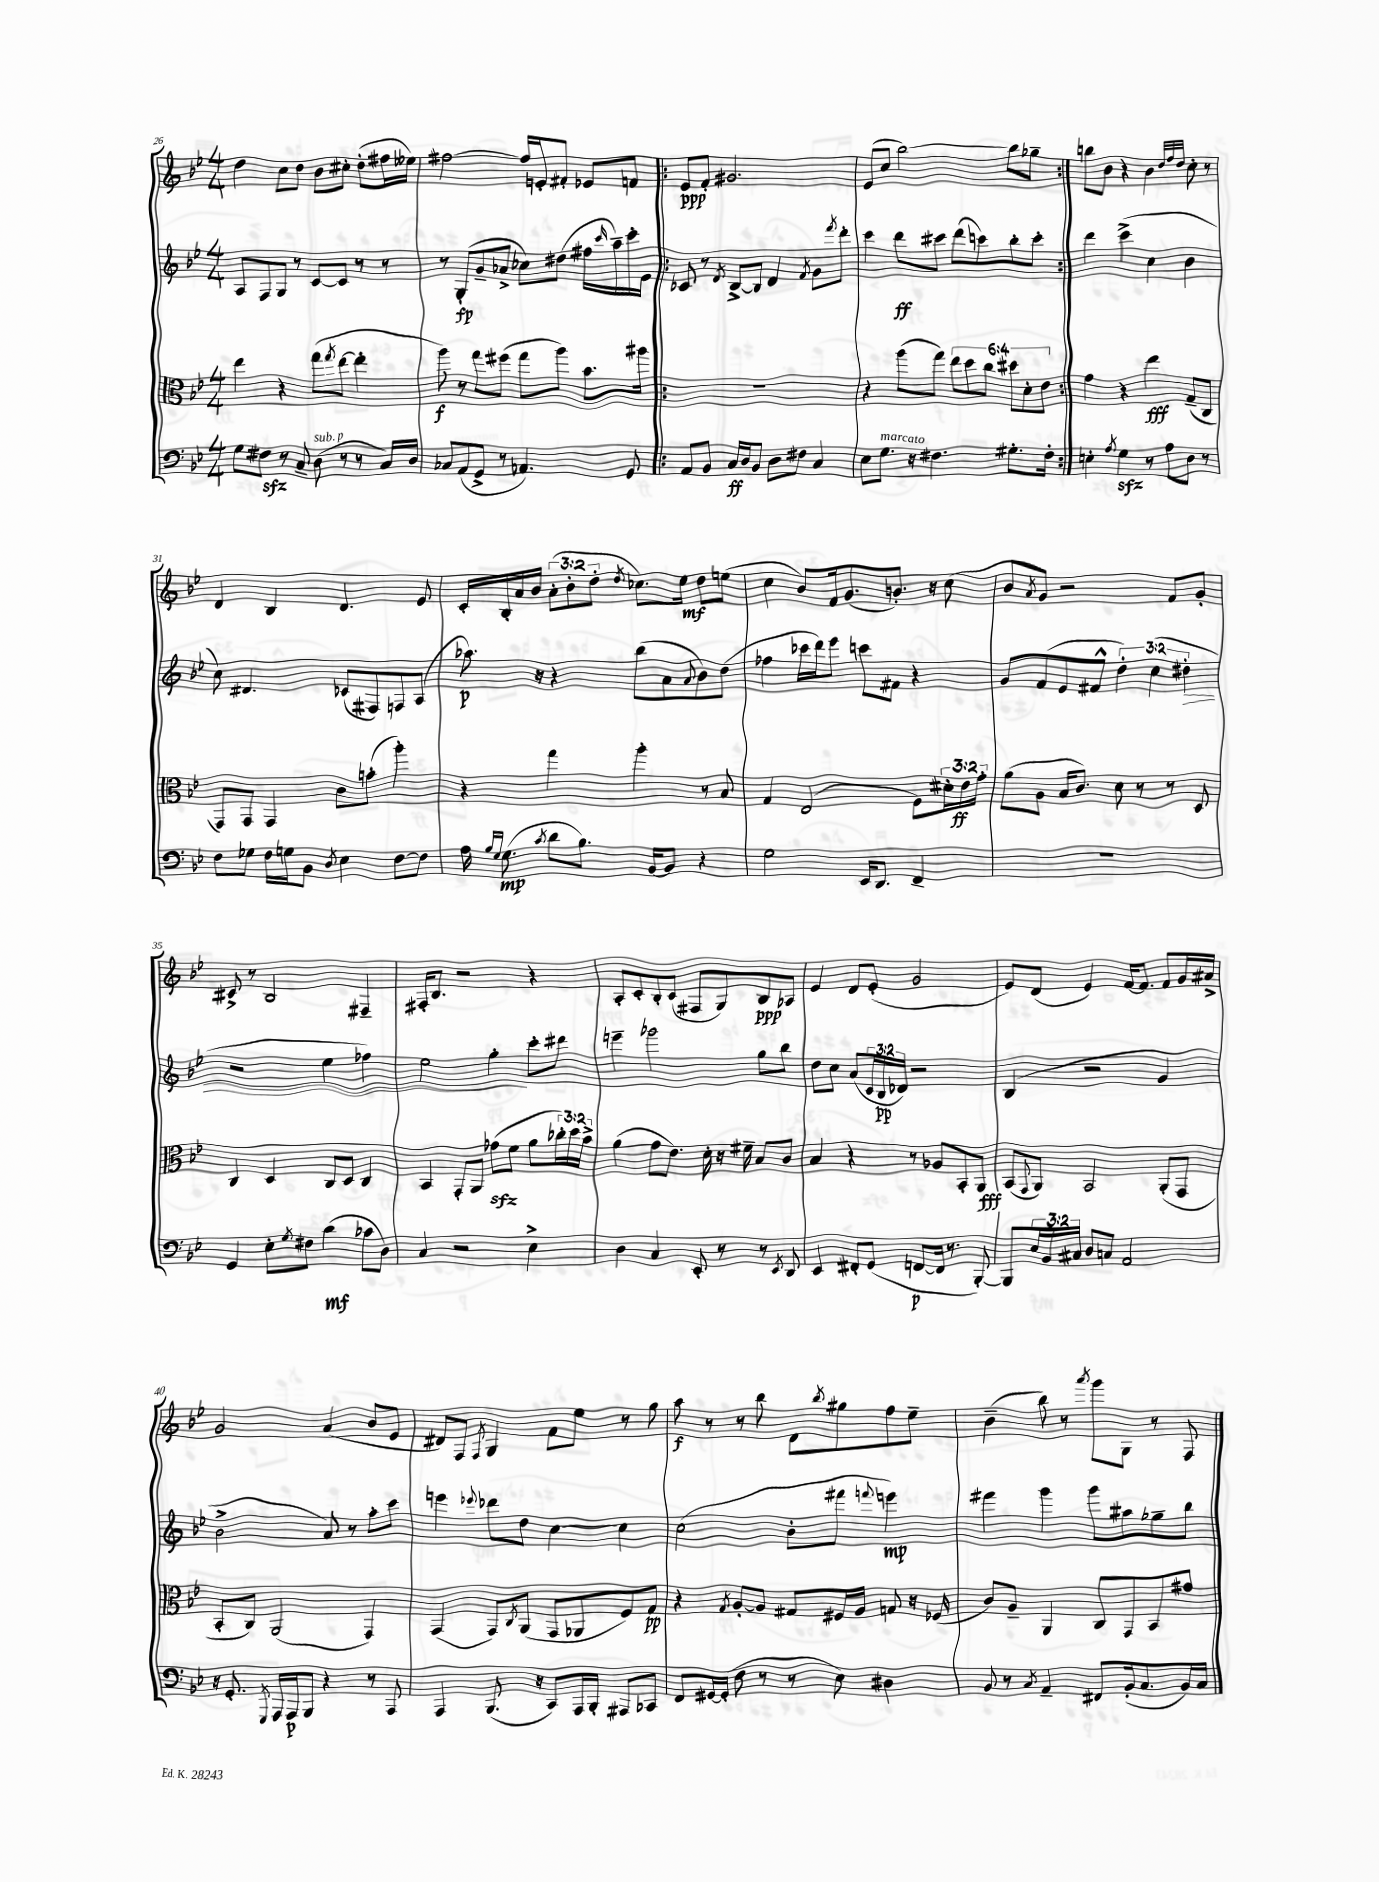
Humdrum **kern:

**kern	**kern	**kern	**kern
*staff4	*staff3	*staff2	*staff1
*clefF4	*clefC3	*clefG2	*clefG2
*k[b-e-]	*k[b-e-]	*k[b-e-]	*k[b-e-]
*M4/4	*M4/4	*M4/4	*M4/4
8G\L	4ee-\	8A/L	4dd\
8F#\J	.	8F/	.
8r	4r	8G/J	8cc\L
8C~/	.	8r	8dd\J
(8D\	(8gg\L	[8c/L	8b-\L
.	8qgg/	.	.
8r	[8ee-\J	8c/]J	8cc#'\J
8r	4ee-'\]	8r	(8dd'\L
16C/LL)	.	8r	16ff#\L
16D/JJ	.	.	16ee--\JJ)
=	=	=	=
8C-/L	8aa\)	8r	[2ff#\
(8AA/	8r	(8G'/L	.
8GG^/J	8gg\L	8g~/	.
8r	(8ff#\J	8a-^/J	.
4.AA-/)	8gg\L	8cc-\L)	16ff#/]LL
.	.	.	16e'/J
.	8aa\J)	(8dd#\J	8f#'/J
.	8.b-\L	16ff#\LL	8e-/L
.	.	16qqccc/	.
.	.	16aa~\)	.
8GG/	.	16ccc'\	8f/J
.	16aa#\Jk	16e-\JJ	.
=!|:	=!|:	=!|:	=!|:
8AA/L	1r	8c-/	8e-/L
8BB-/J	.	8r	8f'/J
.	.	8qd/	.
16C/LL	.	[8B-^/L	2.g#/
16D/J	.	.	.
8BB-/J	.	8B-/]J	.
8D\L	.	4d/	.
8F#\J	.	.	.
.	.	8qf/	.
4C/	.	8g\L	.
.	.	8qfff/	.
.	.	8ddd'\J	.
=	=	=	=
8E-\L	4r	4ccc\	(8e-/L
8.G\J	.	.	8cc/J
.	(8aa\L	8ddd\L	[2bb-\)
16r	.	.	.
4.F#\	8gg\J)	8ccc#\J	.
.	12ee-\L	(8ddd\L	.
.	12dd\	.	.
.	.	8ccc\)	.
.	12cc\J	.	.
8.G#'\L	12dd#\L	8bb-'\	8bb-\]L
.	12d'\	.	.
.	.	8ccc'\J	8gg-~\J
.	12e-\J	.	.
16F#'\Jk	.	.	.
=:|!	=:|!	=:|!	=:|!
4E'\	4g\	4ddd\	8bb\L
.	.	.	8b-\J
8qA/	.	.	.
4G\	4r	(4ccc^\	4r
8r	4ee-\	4cc\	4b-\
8A\L	.	.	.
.	.	.	32qqdd/LLL
.	.	.	32qqff/
.	.	.	32qqdd/JJJ
8D\J	(8G~/L	4b-\	8cc'\
8r	8C/J	.	8r
=	=	=	=
8F\L	8GG/L)	8cc\)	4d/
8G-\J	8GG/J	4.d#/	.
16F\LL	4GG/	.	4B-/
16G\J	.	.	.
8BB-\J	.	.	.
8qD/	.	.	.
4E-\	8c\L	(8c-/L	4.d/
.	(8b'\J	8F#/)	.
[8F\L	4aa'\)	8F/	.
8F\]J	.	(8A/J	8e-/
=	=	=	=
16A\	4r	8.aa-\)	16c'/LL
16qqB-/LL	.	.	.
16qqG/JJ	.	.	.
(8.G\	.	.	16B-'/
.	.	.	16a/
.	.	16r	16b-/JJ
8qc/	.	.	.
8d\L	4gg\	4r	(12a'\L
.	.	.	12b-'\
8.B-\J)	.	.	.
.	.	.	12dd'\J
.	.	.	8qdd/
.	4aa'\	(8bb-\L	8.cc-\L)
[16BB-/LK	.	.	.
8BB-/]J	.	8a\	.
.	.	.	16ee-\Jk
.	.	8qqa/	.
4r	8r	8b-\)	8dd\L
.	8B-/	(8dd\J	(8ee\J
=	=	=	=
2G\	4G/	4ff-\	4cc\
.	(2E-/	16ccc-\LL	8b-/L)
.	.	16ddd\J)	.
.	.	8eee-\J	16f/k
.	.	.	(8.g/
16EE-/LK	.	8ccc\L	.
8.DD/J	.	.	.
.	.	8f#\J	8.b'/J)
4FF~/	8F\L)	4r	.
.	.	.	16r
.	24d#'\L	.	(8cc\
.	24e-\	.	.
.	24g'\JJ	.	.
=	=	=	=
1r	(8a\L	8g/L	8b-/L
.	.	.	8qa/
.	8A\J	(8f/	8g/J)
.	16B-/LK	8e-/	2r
.	8.c/J)	.	.
.	.	8f#^^/J	.
.	8d\	6dd'\)	.
.	8r	.	.
.	.	(6cc\	.
.	8r	.	8f/L
.	.	6dd#'\	.
.	8D/	.	8g'/J
=	=	=	=
4GG/	4C/	2r	8c#^/
.	.	.	8r
8E-'\L	4D/	.	2B-/
8qG/	.	.	.
8F#\J	.	.	.
(4d\	8C/L	4ee-\	.
.	8D/J	.	.
8c-\L	4C/	4ff-\)	4F#~/
8D\J)	.	.	.
=	=	=	=
4C/	4BB-/	2ee-\	16F#'/LK
.	.	.	8.B-/J
2r	8GG'/L	.	2r
.	8AA/J	.	.
.	(8g-\L	4gg'\	.
.	8f\J	.	.
4E-^\	8a\L	8ccc'\L	4r
.	24cc-'\L)	8ddd#\J	.
.	24dd\	.	.
.	24b-^\JJ	.	.
=	=	=	=
4D\	(4a\	4eee~\	8A'/L
.	.	.	8c'/
4C/	8g\L	2ggg-\	8B-'/
.	8.e-\J)	.	(8c/J
8EE-'/	.	.	8F#/L
.	16d'\	.	.
8r	16r	.	8G/)
.	16f#~\	.	.
8r	8B-/L	8gg\L	8B-/
8qEE-/	.	.	.
8DD/	8c/J	8bb-\J	8A-/J
=	=	=	=
4EE-/	4B-/	8dd\L	4e-/
.	.	8cc\J	.
8FF#'/L	4r	(8a/L	8d/L
(8GG/J	.	24c/L	(8e-'/J
.	.	24B-/	.
.	.	24d-/JJ)	.
[8FF/L	8r	2r	2g/
16FF/]Jk	8A-/L	.	.
8.r	.	.	.
.	8BB-'/	.	.
[8BBB-'/)	8AA/J	.	.
=	=	=	=
8BBB-/]L	(8BB-/L	(4B-/	8e-/L)
.	8qqGG/	.	.
24E-/L	8AA/J)	.	(8d/J
24BB-/	.	.	.
24C#/JJ	.	.	.
8D/L	2BB-/	2r	4e-/)
8C/J	.	.	.
2AA/	.	.	[16f/LK
.	.	.	8.f/]J
.	(8AA'/L	4g/	8f/L
.	8GG/J	.	16g/L
.	.	.	16a#^/JJ
=	=	=	=
16r	8BB-'/L	2b-^\	2g/
8.GG'/	.	.	.
.	8C/J)	.	.
8qGGG/	.	.	.
16AAA/LL	(2AA/	.	.
16AAA/J	.	.	.
8BBB-/J	.	.	.
4r	.	8a/)	(4a/
.	.	8r	.
8r	4GG/)	8aa'\L	8b-/L
8AAA/	.	8ccc\J	8e-/J
=	=	=	=
4AAA/	(4GG/	4eee\	8d#/L)
.	.	.	8F/J
.	.	8qqeee-/	8qF/
(8.BBB-/	8GG/L)	8ddd-\L	4G/
.	8qC/	.	.
.	(8AA/J	8dd\J	.
16r	.	.	.
8CC/L)	8GG/L	[4cc\	8f\L
16AAA/L	8AA-/	.	8ee-\J
16BBB-'/JJ	.	.	.
8AAA#/L	8F/)	4cc\]	8r
8CC-/J	8G/J	.	8gg\
=	=	=	=
8FF/L	4r	(2cc\	8aa\
[16GG#/L	.	.	8r
(16GG#'/]JJ	.	.	.
.	8qG/	.	.
8F\	[8A'/L	.	8r
8r	8A/]J	.	8bb-\
8r	8G#/L	8b-'\L	8d\L
.	.	.	8qbb-/
8E-\)	16F#/L	8fff#\J	8gg#\
.	16A/JJ	.	.
.	.	8qqfff/	.
4D#\	8G/	4eee\)	8ff\
.	16r	.	8ee-~\J
.	(16F-/	.	.
=	=	=	=
8BB-/	8c/L)	4fff#\	(4b-~\
8r	8A~/J	.	.
8qC/	.	.	.
4AA~/	4AA/	4ggg\	8bb-\)
.	.	.	8r
.	.	.	8qaaa/
8FF#/L	8C/L	8ggg\L	8ggg\L
(16BB-'/k	8GG/	8aa#\	8G\J
8.C/	.	.	.
.	8BB-/	8gg-~\	8r
16BB-/L)	8g#/J	8bb-\J	8F/
16C/JJ	.	.	.
==	==	==	==
*-	*-	*-	*-
